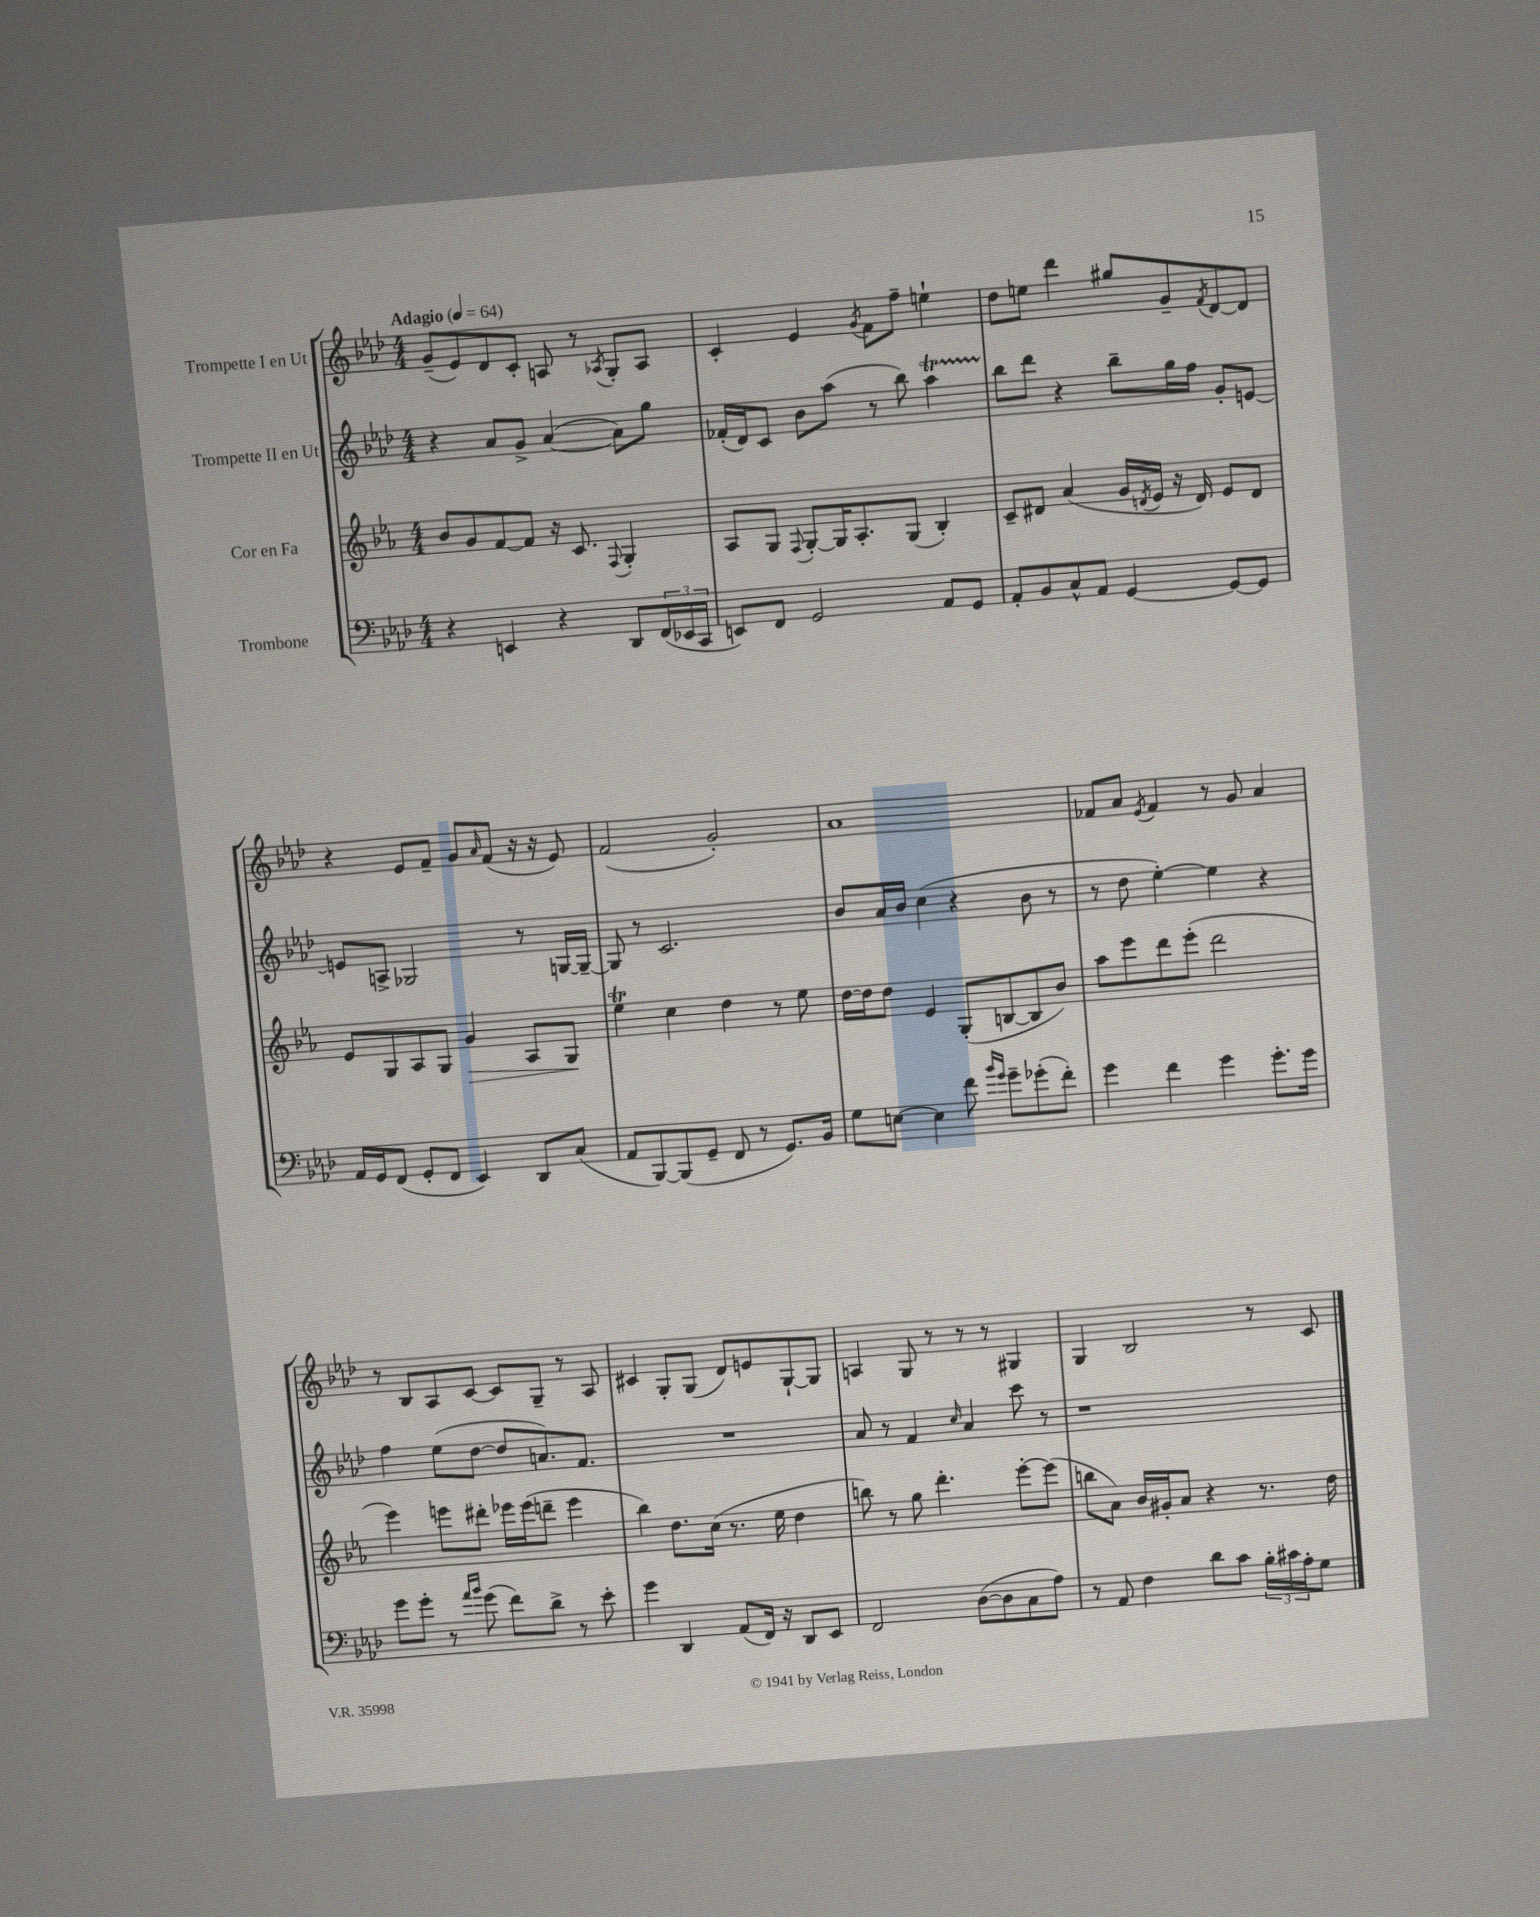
<<
\new StaffGroup <<
\new Staff = "s0" \with { instrumentName = "Trompette I en Ut" } {
    \clef treble \key aes \major \numericTimeSignature \time 4/4 \tempo "Adagio" 4 = 64
    g'8--( ees'8) des'8 c'8-. a8 r8 \acciaccatura { aes8 } g8-. aes8 |
    c'4-. ees'4 \acciaccatura { g'8 } f'8 f''8-- e''4-! |
    des''8 e''8 des'''4 gis''8 g'8-- \acciaccatura { f'8 } des'8~ des'8 |
    r4 ees'8 f'8-- g'8 \grace { aes'16 } f'8( r16 r16 ees'8) |
    f'2( g'2-.) |
    aes'1 |
    fes'8 aes'8 \acciaccatura { ees'8 } fes'4 r8 g'8 aes'4 |
    r8 bes8 aes8 c'8~ c'8 g8-- r8 aes8 |
    cis'4 g8-. g8( des'8) e'8 g8~-! g8 |
    a4 g8 r8 r8 r8 gis4 |
    g4 bes2 r8 c'8 \bar "|." |
}
\new Staff = "s1" \with { instrumentName = "Trompette II en Ut" } {
    \clef treble \key aes \major \numericTimeSignature \time 4/4
    r4 aes'8 g'8-> aes'4~( aes'8) g''8 |
    fes'16-.( des'16) c'8 bes'8 aes''8( r8 bes''8) aes''4\startTrillSpan |
    bes''8\stopTrillSpan des'''8 r4 bes''8-- g''16 f''16 g'8-. e'8~ |
    e'8 a8-> ges2 r8 g16~ g16~-- |
    g8 r8 c'2. |
    bes'8 aes'16 bes'16 c''4( r4 bes'8 r8 |
    r8 des''8 ees''4~-.) ees''4 r4 |
    f''4 ees''8( des''8~ des''8 a'8.) f'8. |
    R1 |
    aes'8 r8 f'4 \grace { c''16 } aes'4 c'''8 r8 |
    r1 \bar "|." |
}
\new Staff = "s2" \with { instrumentName = "Cor en Fa" } {
    \clef treble \key ees \major \numericTimeSignature \time 4/4
    bes'8 g'8 f'8~ f'8 r16 c'8. \appoggiatura { f8 } g4-. |
    aes8 g8 \appoggiatura { f8 } g8~-. g16 aes8.-. g8( bes4-.) |
    c'8-- dis'8 aes'4( g'16 \acciaccatura { d'8 } ees'16 r16 d'16) ees'8 d'8 |
    ees'8 g8 aes8 g8 g'4\> aes8 g8\! |
    ees''4\trill c''4 d''4 r8 ees''8 |
    d''16~ d''16 d''8 ees'4 g8-.( b8~ b8 bes'8) |
    aes''8 ees'''8 d'''8 ees'''8-.( d'''2 |
    ees'''4) e'''8 dis'''8-. ees'''16 ees'''16( d'''8-- ees'''4 |
    bes''4) d''8. c''16( r8. ees''16 d''4 |
    b''8) r8 g''8 d'''4.-. ees'''8~-. ees'''8( |
    b''8 aes'8) bes'16 gis'16-. aes'8 r4 r8. d''16 \bar "|." |
}
\new Staff = "s3" \with { instrumentName = "Trombone" } {
    \clef bass \key aes \major \numericTimeSignature \time 4/4
    r4 e,4 r4 des,8 \tuplet 3/2 { f,16( ees,16 c,16 } |
    e,8) f,8 g,2 aes,8 g,8 |
    aes,8-. bes,8 c8-^ aes,8 g,4~ g,8~ g,8 |
    aes,16 g,16 f,8( g,8-. f,8 ees,4) des,8 c8( |
    aes,8 bes,,8~) bes,,8( g,8-- f,8 r8 g,8.) bes,16 |
    g8 e8~ e4 f'8 \grace { bes'16 g'16 } g'8-- ges'8-.( f'8-.) |
    g'4 f'4 g'4 g'8.-. g'16 |
    g'8 g'8-. r8 \grace { aes'16 bes'16 } g'8( f'8) des'8-> r8 ees'8-. |
    g'4 des,4 aes,8( f,16) r16 des,8 ees,8 |
    f,2 des8~( des8 c8 aes8) |
    r8 aes,8 f4 des'8 c'8 \tuplet 3/2 { bes16-. cis'16 aes16-. } g8 \bar "|." |
}
>>
>>
\layout { \context { \Score \remove "Bar_number_engraver" } }
